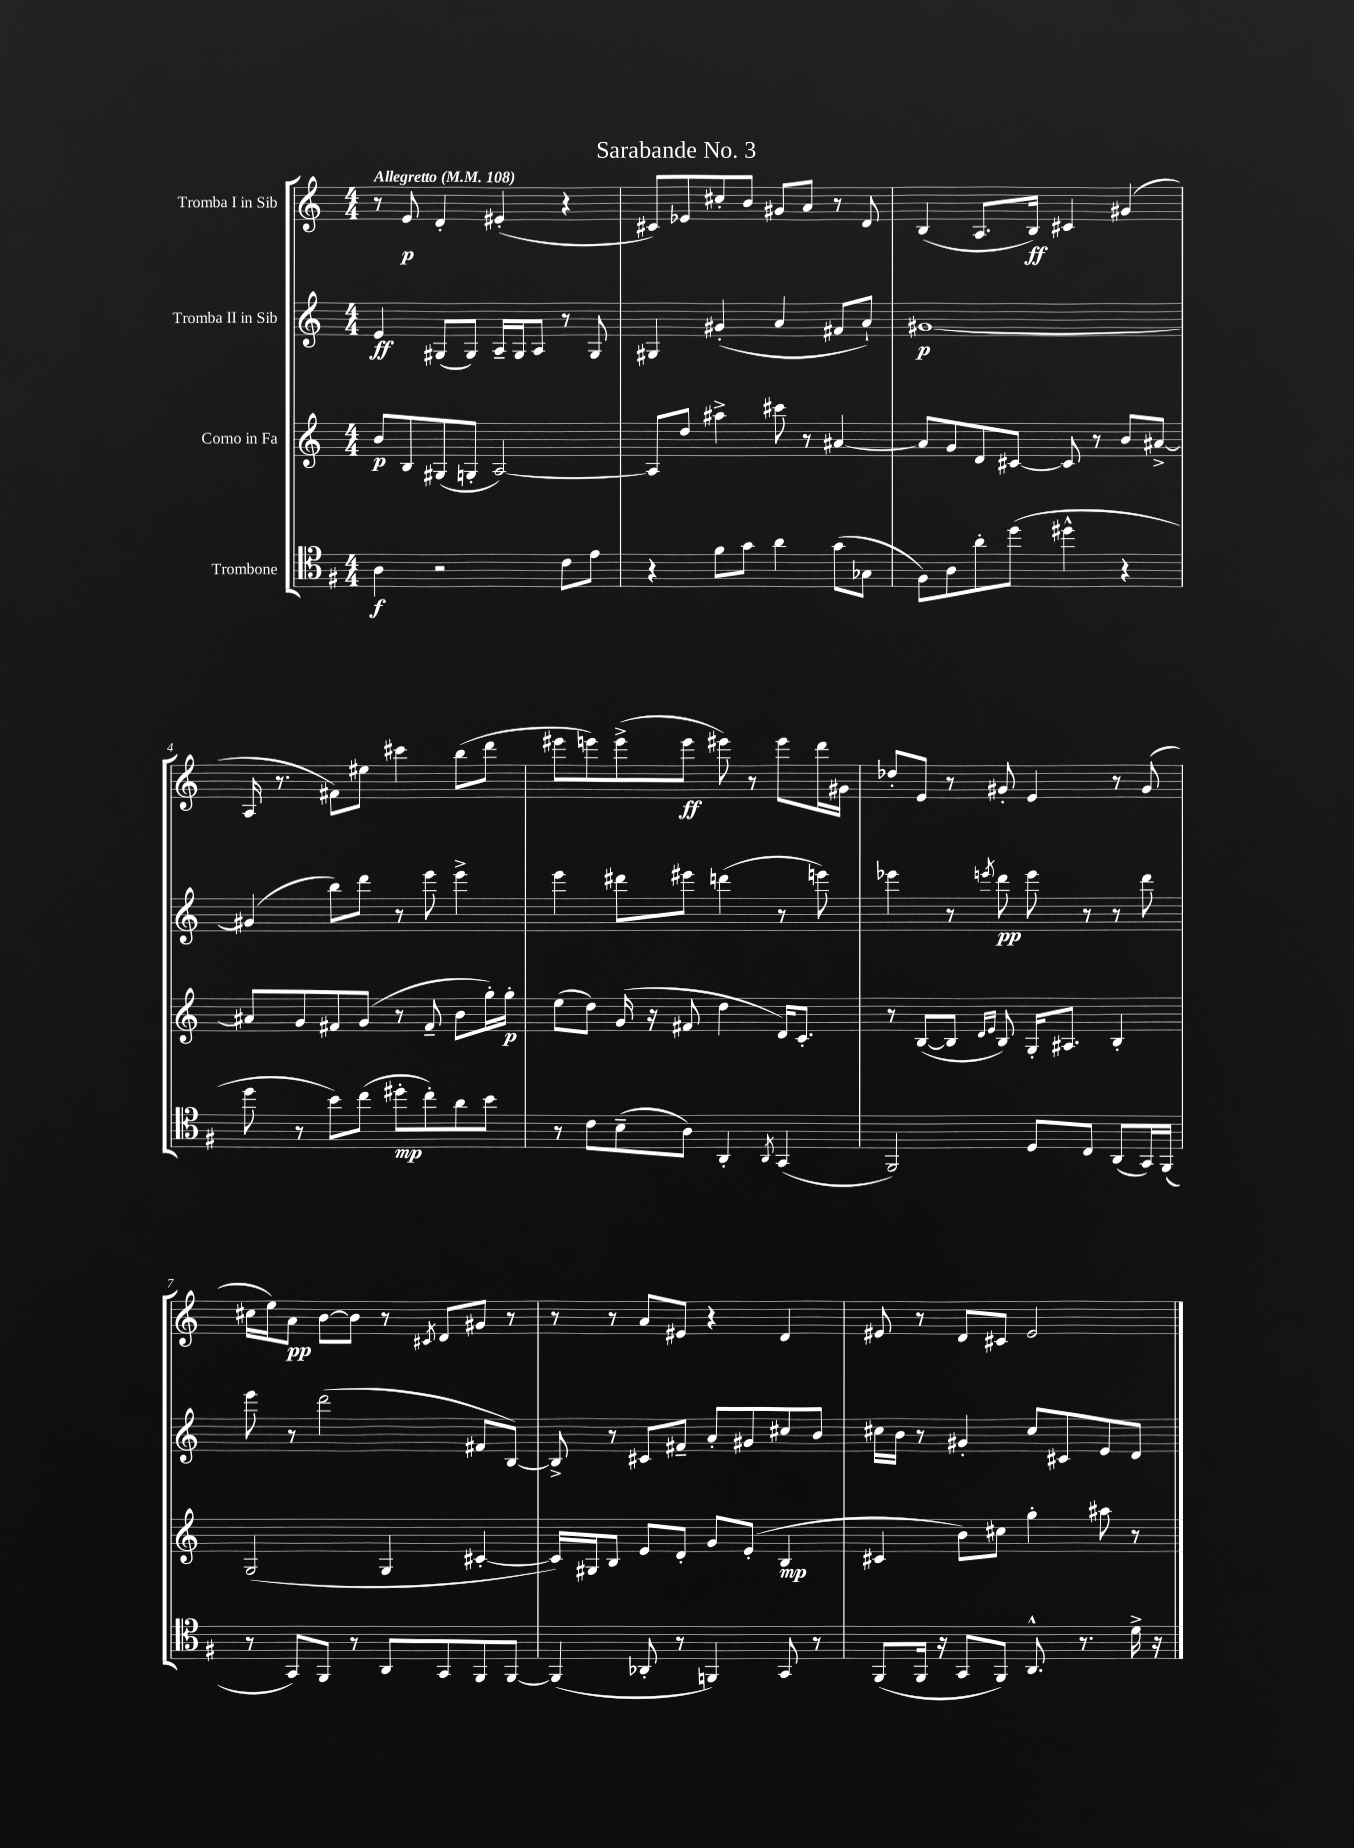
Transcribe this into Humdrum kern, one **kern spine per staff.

**kern	**kern	**kern	**kern
*staff4	*staff3	*staff2	*staff1
*clefC4	*clefG2	*clefG2	*clefG2
*k[f#]	*k[]	*k[]	*k[]
*M4/4	*M4/4	*M4/4	*M4/4
*MM108	*MM108	*MM108	*MM108
4A	8b	4e	8r
.	8B	.	8e
2r	(8G#	(8G#	4d'
.	8G'	8G#)	.
.	[2A)	16A~	(4e#'
.	.	16G#	.
.	.	8A	.
8c	.	8r	4r
8e	.	8G#	.
=	=	=	=
4r	8A]	4G#	8c#)
.	8dd	.	8e-
8f#	4aa#^	(4g#'	8cc#'
8g	.	.	8b
4a	8ccc#	4a	8g#
.	8r	.	8a
(8g	[4a#	8f#	8r
8G-	.	8a`)	8d
=	=	=	=
8F#)	8a#]	[1g#	(4B
8A	8g	.	.
8a'	8d	.	8.A
(8dd	[8c#	.	.
.	.	.	16B)
4dd#^^	8c#]	.	4c#
.	8r	.	.
4r	8b	.	(4g#
.	[8a#^	.	.
=	=	=	=
8dd	8a#]	(4g#]	16A
.	.	.	8.r
8r	8g	.	.
8b)	8f#	8bb)	8f#)
(8cc	(8g	8ddd	8ee#
8dd#'	8r	8r	4ccc#
8cc')	8f#~	8eee	.
8a	8b	4eee^	(8bb
8b	16gg')	.	8ddd
.	16gg'	.	.
=	=	=	=
8r	(8ee	4eee	8eee#
8c	8dd)	.	8eee)
(8B~	(16g	8ddd#	(8eee^
.	16r	.	.
8A)	8f#	8eee#	8eee
4AA'	4dd	(4ddd	8eee#)
.	.	.	8r
8qAA	.	.	.
(4GG	16d)	8r	8eee#
.	8.c'	.	.
.	.	8eee)	16ddd
.	.	.	16g#
=	=	=	=
2FF#)	8r	4eee-	8dd-'
.	([8B	.	8e
.	8B]	8r	8r
.	16qqd	.	.
.	16qqe	8qeee	.
.	8B)	8ddd	8g#'
8D	16G'	8eee	4e
.	8.A#	.	.
8C	.	8r	.
(8AA	4B'	8r	8r
16GG)	.	8ddd	(8g#
(16FF#	.	.	.
=	=	=	=
8r	(2G	8eee	16cc#
.	.	.	16ee)
8GG)	.	8r	8a
8FF#	.	(2ddd	[8b
8r	.	.	8b]
8AA	4G	.	8r
.	.	.	8qc#
8GG	.	.	8d
8FF#	[4c#'	8f#	8g#
[8FF#	.	[8B)	8r
=	=	=	=
(4FF#]	16c#])	8B^]	8r
.	16G#	.	.
.	8B	8r	8r
8AA-'	8e	8c#	8a
8r	8d'	8f#~	8e#
4FF)	8g	8a'	4r
.	(8e'	8g#	.
8GG	4B	8cc#	4d
8r	.	8b	.
=	=	=	=
(8FF#	4c#	16cc#	8e#
.	.	16b	.
16FF#	.	8r	8r
16r	.	.	.
8GG	8b)	4g#'	8d
8FF#)	8cc#	.	8c#
8.AA^^	4gg'	8cc#	2e#
.	.	8c#	.
8.r	.	.	.
.	8aa#	8e	.
16d^	8r	8d	.
16r	.	.	.
==	==	==	==
*-	*-	*-	*-
